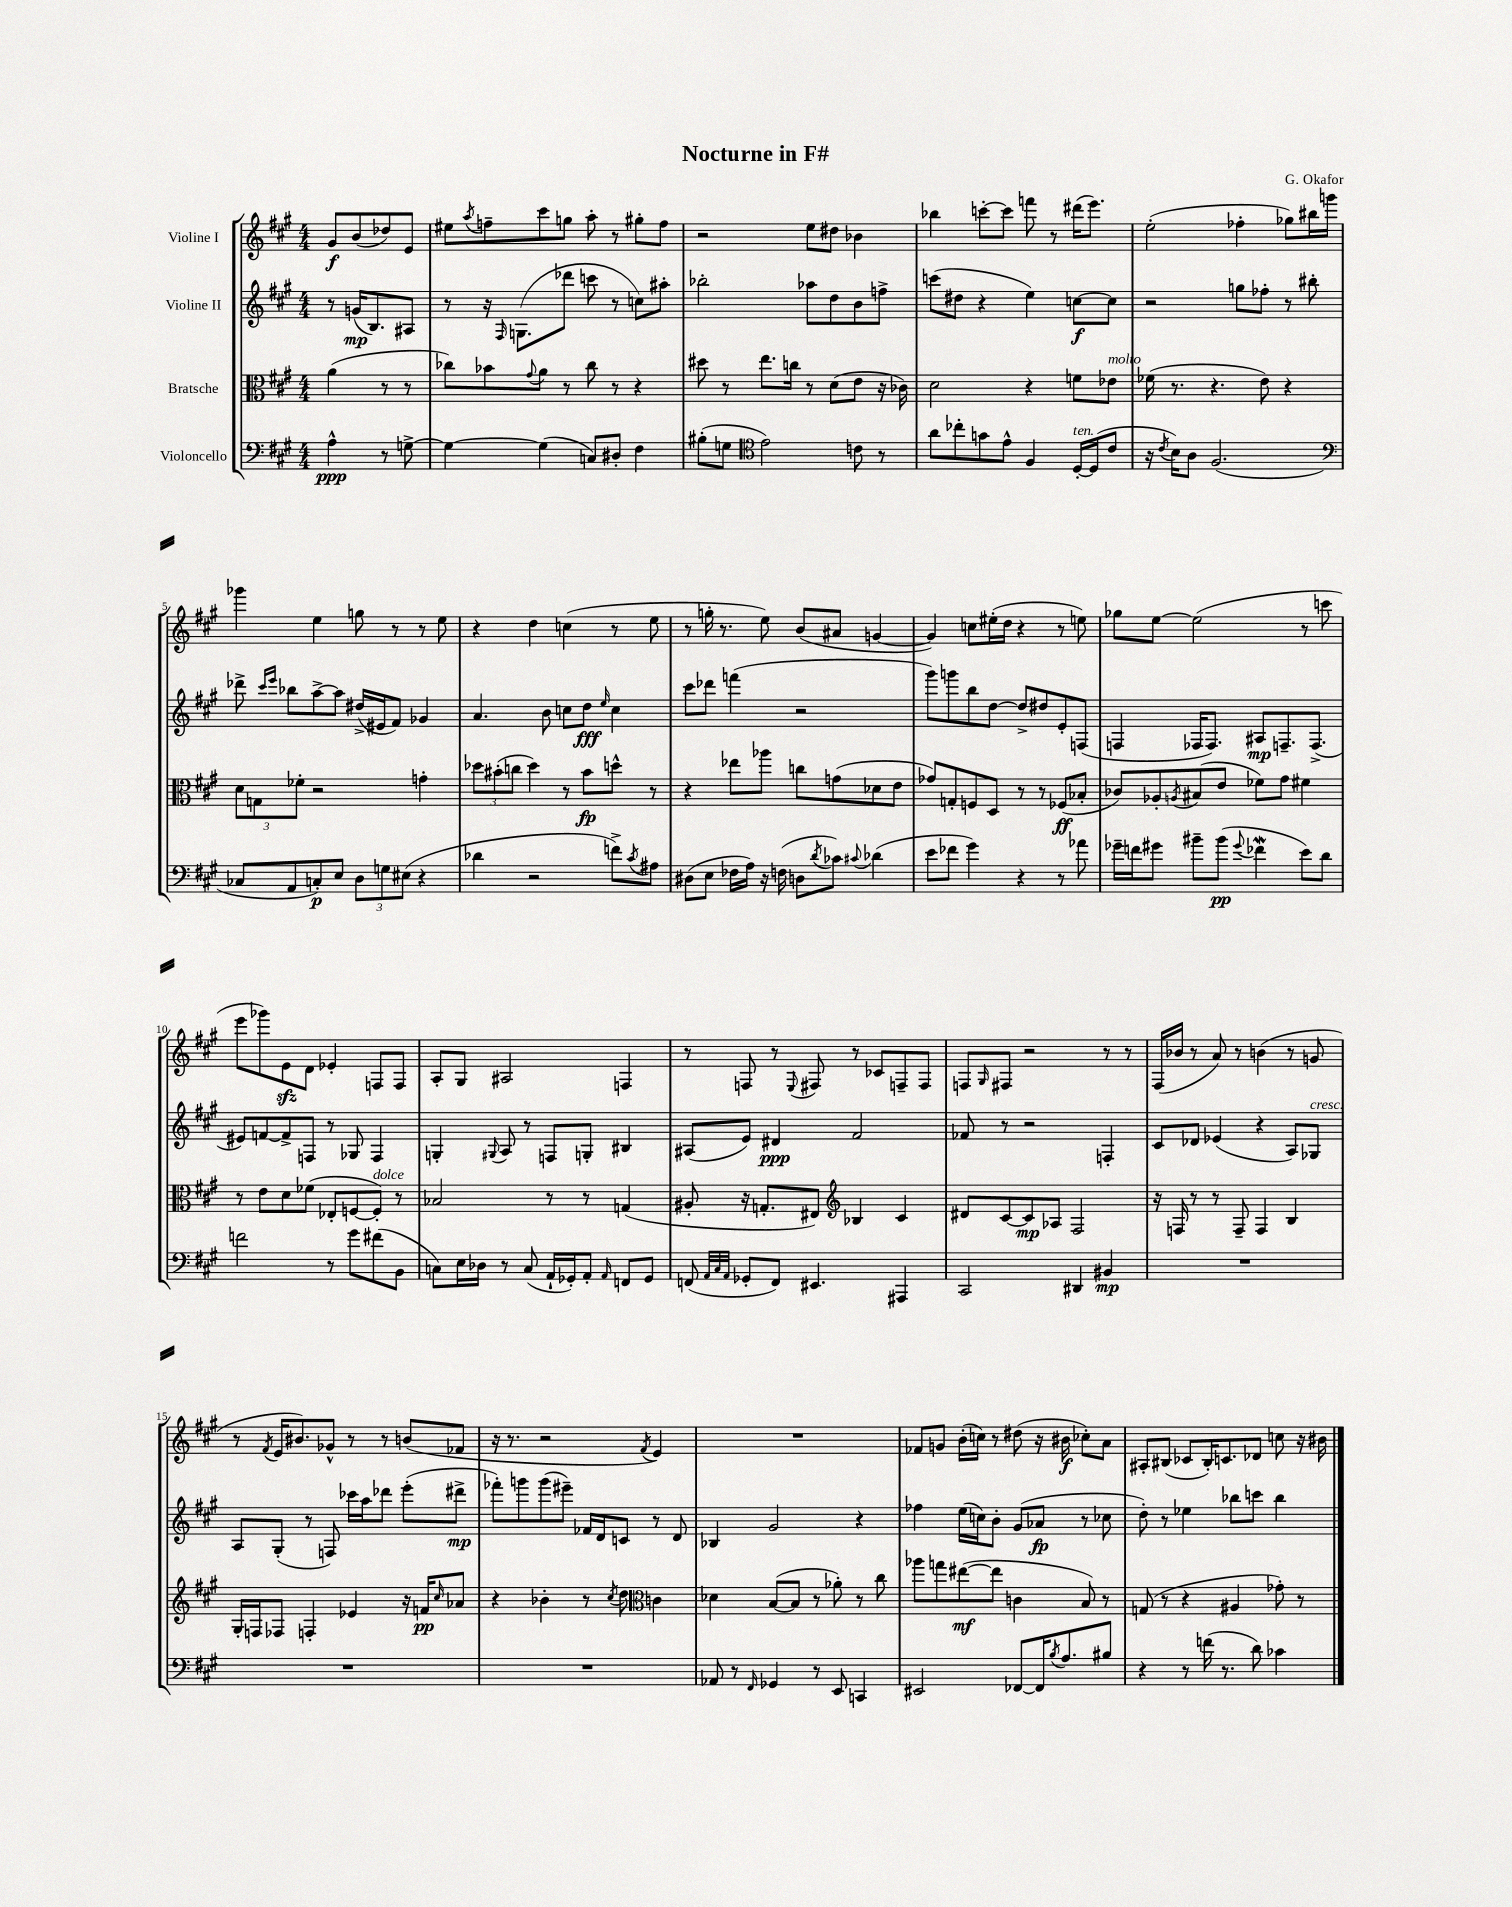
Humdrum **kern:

**kern	**kern	**kern	**kern
*staff4	*staff3	*staff2	*staff1
*clefF4	*clefC3	*clefG2	*clefG2
*k[f#c#g#]	*k[f#c#g#]	*k[f#c#g#]	*k[f#c#g#]
*M4/4	*M4/4	*M4/4	*M4/4
4A^^	(4a	8r	8g#
.	.	(16g	(8b
.	.	8.B)	.
8r	8r	.	8dd-)
[8G^	8r	8A#	8e
=	=	=	=
4G_	8cc-)	8r	8ee#
.	.	.	8qaa
.	8b-	16r	8ff~
.	.	16qqF#	.
.	.	(8.G	.
.	8qqg#	.	.
(4G]	8a	.	8ccc#
.	8r	8ddd-	8gg
8C)	8cc-	8ccc	8aa'
8D#'	8r	8r	8r
4F#	4r	8cc)	8gg#'
.	.	8aa#'	8ff
=	=	=	=
(8B#'	8dd#	2bb-'	2r
8G	8r	.	.
*clefC4	*	*	*
2e)	8.ee	.	.
.	16cc	.	.
.	8r	8aa-	8ee
.	(8d	8dd	8dd#
8c	8e	8b	4b-
8r	16r	8ff^	.
.	16c-)	.	.
=	=	=	=
8a	2d	(8ccc	4bb-
8cc-'	.	8dd#	.
8g	.	4r	[8ccc'
8e^^	.	.	8ccc]
4F#	4r	4ee)	8fff
.	.	.	8r
[16D'	8f	[8cc	(16ddd#
(16D]	.	.	8.eee)
8c#	8e-	8cc]	.
=	=	=	=
16r	(16f-	2r	(2ee'
8qc#	.	.	.
16B)	8.r	.	.
8A	.	.	.
(2.F#	4.r	.	.
.	.	8gg	4ff-'
.	8e)	8ff-'	.
.	4r	8r	8gg-)
.	.	8bb#'	16bb#
.	.	.	16ggg
=	=	=	=
*clefF4	*	*	*
8C-	12d	8ddd-^	4ggg-
.	12G	.	.
.	.	16qqccc#	.
.	.	16qqeee	.
8AA	.	8bb-	.
.	12f-'	.	.
8C')	2r	[8aa^	4ee
8E	.	8aa]	.
12D	.	(16dd#^	8gg
.	.	16e#	.
12G	.	.	.
.	.	8f#)	8r
(12E#	.	.	.
4r	4g'	4g-	8r
.	.	.	8ee
=	=	=	=
4d-	12dd-	4.a	4r
.	(12b#'	.	.
.	12cc	.	.
2r	4dd-)	.	4dd
.	.	8b	.
.	8r	8cc	(4cc
.	8b#	8dd	.
.	.	16qqee	.
8f^)	8dd^^	4cc	8r
8qc#	.	.	.
8A#	8r	.	8ee
=	=	=	=
(8D#	4r	8ccc#	8r
8E	.	8ddd-	16gg'
.	.	.	8.r
16F-	8ee-	(4fff	.
16A)	.	.	.
16r	8aa-	.	8ee)
(16F	.	.	.
8D	8cc	2r	(8b
8qd	.	.	.
8c-)	(8g	.	8a#
8qqc#	.	.	.
(4d-	8d-	.	[4g
.	8e	.	.
=	=	=	=
8e	8g-)	8ggg#)	4g])
8f-	8G'	8ggg	.
4g#)	8F	8bb	8cc
.	8D	[8dd	(16ee#'
.	.	.	16dd
4r	8r	8dd^]	4r
.	8r	8dd#	.
8r	(8F-	8e'	8r
8a-	8B-'	(8F	8ee)
=	=	=	=
16g-~	8c-)	4F	8gg-
16f	.	.	.
8g#	8A-'	.	[8ee
.	8qA	.	.
8b#~	(8B#	16F-	(2ee]
.	.	8.F-)	.
(8b#	8e	.	.
8qqg#	.	.	.
4f-	8f-)	8A#	.
.	8g#	8.F~	.
8e)	4f#	.	8r
.	.	(8.F^	.
8d	.	.	8ccc
=	=	=	=
2f	8r	8e#)	8eee
.	8e	[8f	8ggg-)
.	8d	8f^]	8e
.	(8f-	8F	8d
8r	8E-'	8r	4e-'
8g#	[8F	8G-	.
(8f#	8F'])	4F	8F
8BB	8r	.	8F
=	=	=	=
8C)	2B-	4G'	8A'
16E	.	.	8G#
16D-	.	.	.
.	.	8qqG#	.
8r	.	8A	2A#
(8C	.	8r	.
16AA`	8r	8F	.
16GG-')	.	.	.
8AA'	8r	8G'	.
16qqAA	.	.	.
8FF	(4G	4B#	4F
8GG-	.	.	.
=	=	=	=
(8FF	8A#'	(8A#	8r
32qqAA	.	.	.
32qqC#	.	.	.
32qqAA	.	.	.
8GG-'	16r	8e)	8F
.	8.G'	.	.
8FF)	.	4d#	8r
.	.	.	8qqE
4.EE#	8E#)	.	8F#
*	*clefG2	*	*
.	4B-	2f#	8r
.	.	.	8c-
4AAA#	4c#	.	8F~
.	.	.	8F
=	=	=	=
2CC#	8d#	8f-	8F
.	.	.	16qqG#
.	[8c#	8r	8F#
.	8c#]	2r	2r
.	8A-	.	.
4DD#	2F#	.	.
4BB#	.	4F'	8r
.	.	.	8r
=	=	=	=
1r	16r	8c#	(16F#
.	16F	.	16b-
.	8r	8d-	8r
.	8r	(4e-	8a)
.	8F~	.	8r
.	4F	4r	(4b
.	4B	8A)	8r
.	.	8G-	8g
=	=	=	=
1r	16G#'	8A	8r
.	16F	.	.
.	.	.	8qf#
.	8F-	(8G#'	16e
.	.	.	8.b#)
.	4F'	8r	.
.	.	8F)	8g-^^
.	4e-	16ccc-	8r
.	.	16aa	.
.	.	8ddd-	8r
.	16r	(8eee'	(8b
.	16f	.	.
.	16qqcc#	.	.
.	8a-	8ddd#^	8f-
=	=	=	=
1r	4r	8fff-')	16r
.	.	.	8.r
.	.	8ggg	.
.	4b-'	(8ggg	2r
.	.	8eee#~)	.
.	8r	16f-	.
.	.	16d	.
.	8qcc#	.	.
.	8dd	8c	.
*	*clefC3	*	*
.	.	.	8qf#
.	4c	8r	4e)
.	.	8d	.
=	=	=	=
8AA-	4d-	4B-	1r
8r	.	.	.
16qqFF#	.	.	.
4GG-	([8B	2g#	.
.	8B]	.	.
8r	8r	.	.
8EE	8a-')	.	.
4CC	8r	4r	.
.	8cc#	.	.
=	=	=	=
2EE#	8aa-	4ff-	8f-
.	8gg	.	8g
.	([8ee#	(16ee	(16b'
.	.	16cc)	16cc)
.	8ee#]	8b'	8r
[8FF-	4c	(8g#	(8dd#
16FF-]	.	8a-	16r
8qB	.	.	.
8.A	.	.	16b#
.	8B)	8r	8cc-')
8B#	8r	8cc-	8a
=	=	=	=
4r	(8G	8dd')	8A#'
.	8r	8r	(8B#
8r	4r	4ee-	8c-
(16f	.	.	16B#')
8.r	.	.	8.c
.	4A#	8bb-	.
8d)	.	8ccc	8d-
4c-	8g-')	4bb-	8cc
.	8r	.	16r
.	.	.	16b#
==	==	==	==
*-	*-	*-	*-
